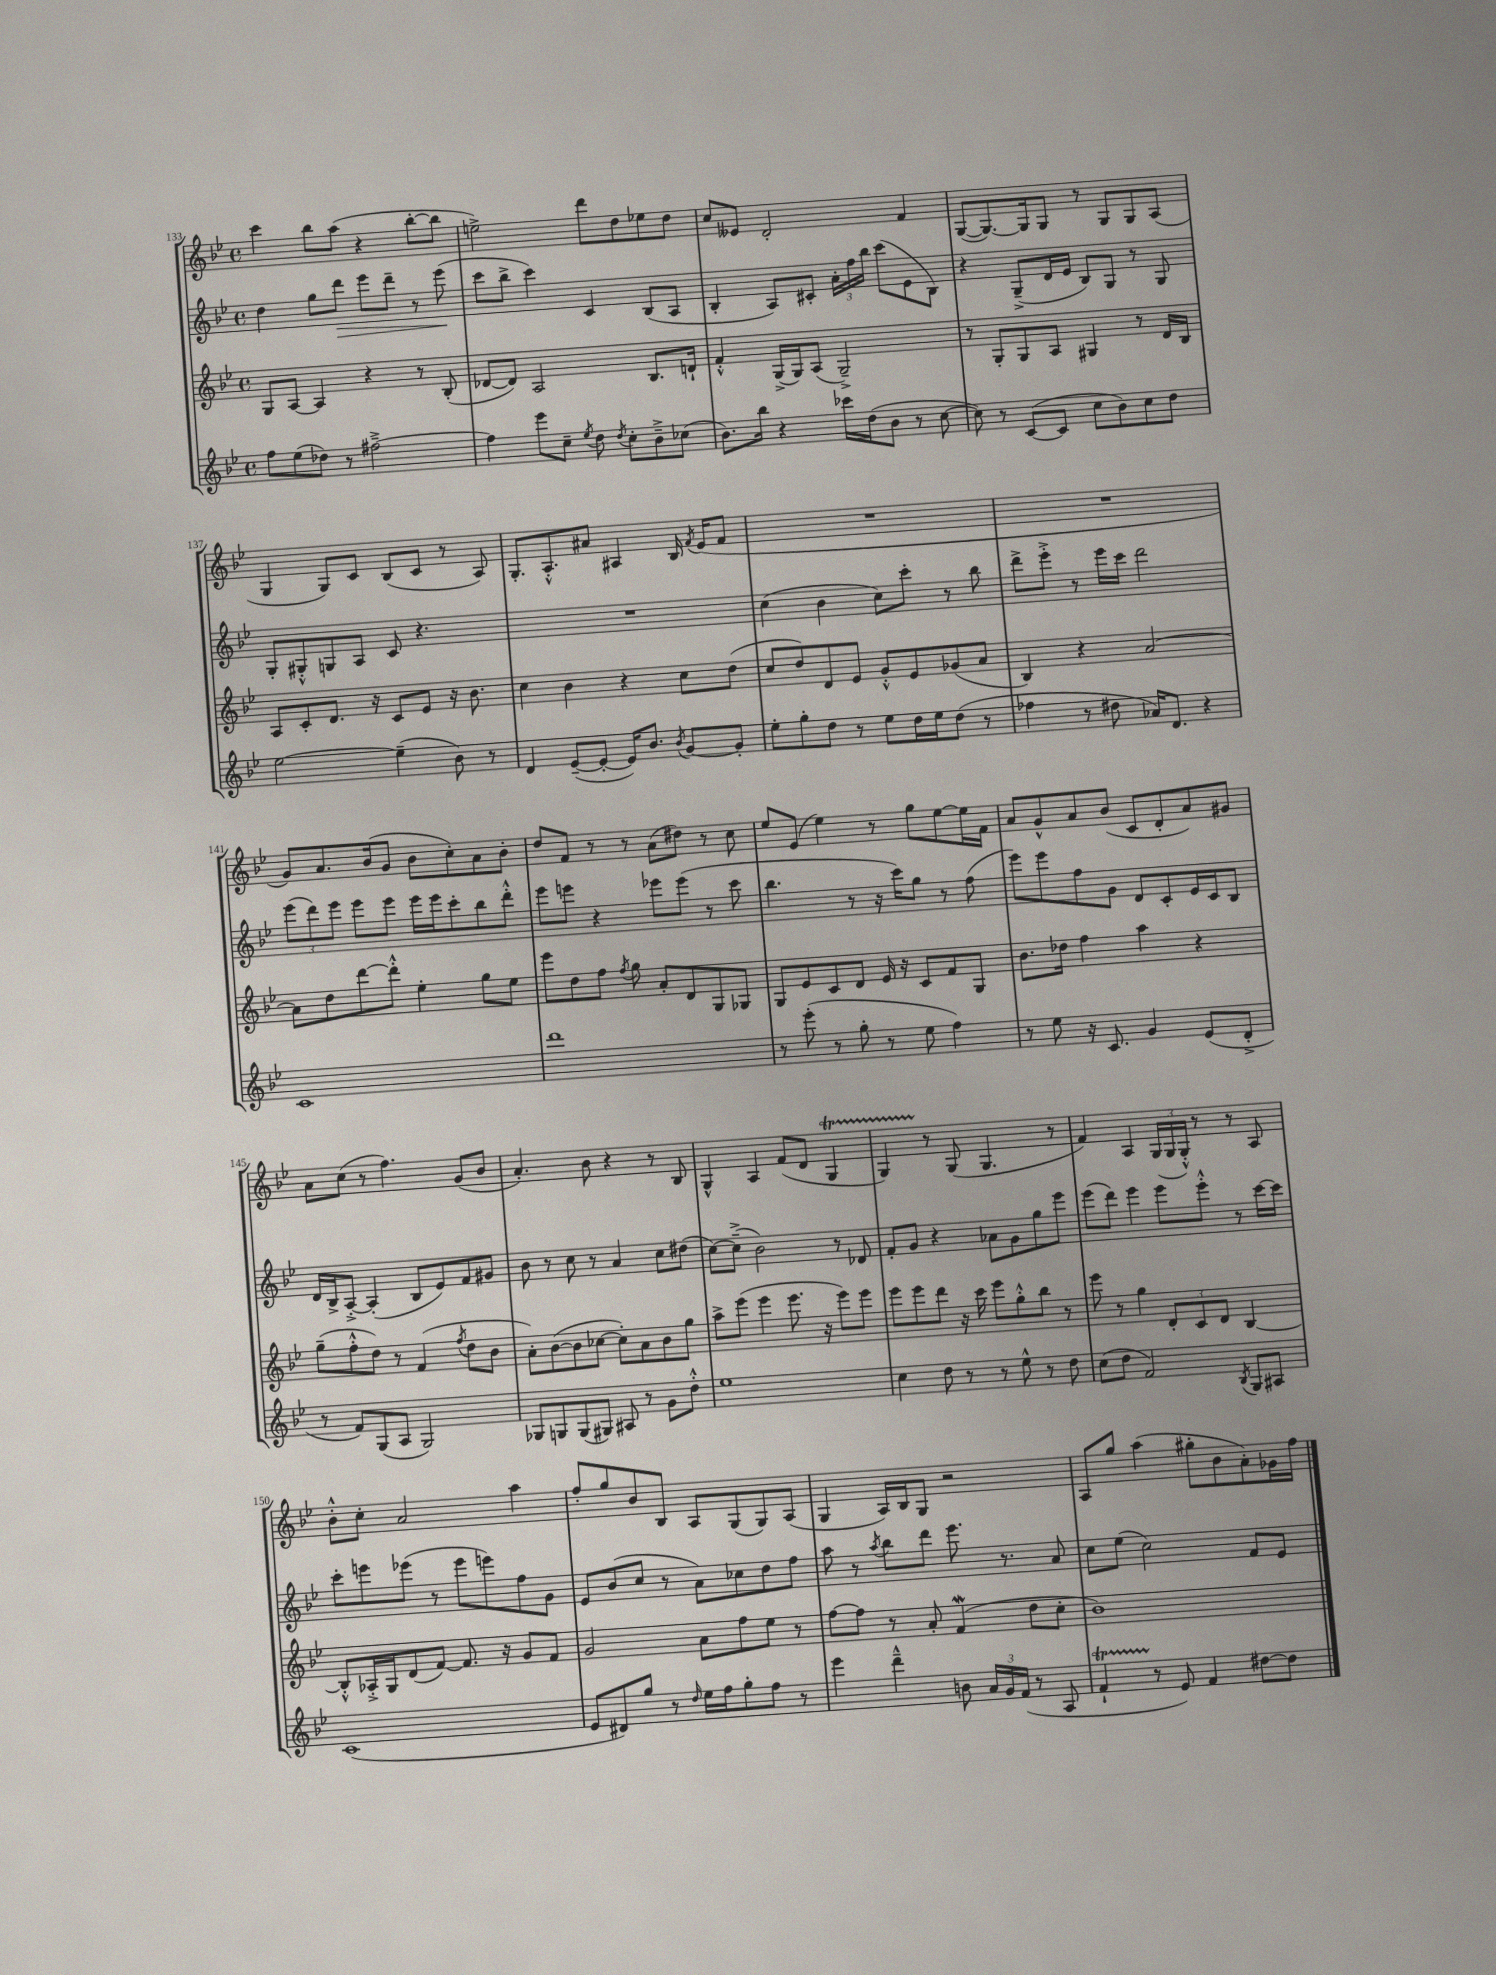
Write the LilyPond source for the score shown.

<<
\new StaffGroup <<
\new Staff = "s0" {
    \clef treble \key bes \major \defaultTimeSignature \time 4/4
    \autoBeamOff c'''4 bes''8[ a''8]( r4 bes''8[~-. bes''8] |
    e''2->) d'''8[ d''8 ees''8 d''8] |
    c''8[ eeses'8] d'2-. f'4 |
    g8[~( g8.~) g16 g8] r8 g8[ g8 a8]( |
    g4 g8[) c'8] bes8[( c'8] r8 a8) |
    g8.[-. a8.-.-^ ais'8] ais4 bes16 \acciaccatura { f'8 } ees'16[( f'8] |
    R1 |
    R1 |
    g'8[) a'8. bes'16( g'8] bes'8[ c''8-.) a'8 bes'8]-. |
    d''8[ f'8] r8 r8 a'8[( dis''8]) r8 c''8 |
    ees''8[ ees'8]( ees''4) r8 g''8[ ees''8~ ees''16 f'16] |
    a'8[ g'8-^ a'8 bes'8]( c'8[ d'8-. a'8) gis'8] |
    a'8[ c''8]( r8 f''4.) g'8[( bes'8] |
    a'4.-.) bes'8 r4 r8 bes8 |
    g4-^ a4 f'8[( d'8] g4\startTrillSpan |
    g4) r8\stopTrillSpan g8( g4. r8 |
    f'4) a4 \tuplet 3/2 { g16[( g16 g16]-.-^) } r8 r8 a8 |
    bes'8[-.-^ c''8]-. a'2 a''4 |
    f''8[-. g''8 bes'8 bes8] a8[ g8( g8) a8]( |
    g4 a16[) bes16 g8] r2 |
    a8[ g''8] a''4( gis''8[-. bes'8 a'8-.) ges'16 f''16] \bar "|." |
}
\new Staff = "s1" {
    \clef treble \key bes \major \defaultTimeSignature \time 4/4
    \autoBeamOff d''4 g''8[ d'''8]\> ees'''8[ d'''8]-- r8 ees'''8\!( |
    c'''8[ bes''8]-> c'''4) c'4 bes8[( a8] |
    bes4-. a8[) cis'8]-. \tuplet 3/2 { a'16[-. f''16 bes''16] } c'''8[( ees'8 bes8]) |
    r4 g8[--->( d'16 ees'16] bes8[) g8] r8 g8 |
    g8[-. gis8-.-^ g8 a8] c'8 r4. |
    R1 |
    c''4( bes'4 c''8[) c'''8]-. r8 bes''8 |
    d'''8[-> ees'''8]-.-> r8 ees'''16[ c'''16] d'''2 |
    \tuplet 3/2 { ees'''8[( d'''8) ees'''8] } ees'''8[ ees'''8] ees'''16[ ees'''16 c'''8-. bes''8 d'''8]-.-^ |
    ees'''8[ e'''8] r4 ees'''8[ ees'''8]( r8 c'''8 |
    bes''4. r8 r16 c'''16[) g''8] r8 f''8( |
    ees'''8[) ees'''8 f''8 g'8] d'8[ c'8-. ees'16 c'16 bes8] |
    d'16[ bes16-> a8]~-.-> a4-.( bes8[ ees'8) f'8 gis'8] |
    bes'8 r8 c''8 r8 a'4 c''8[ dis''8]( |
    c''8[~) c''8]--->( bes'2) r8 des'8 |
    f'8[-. g'8] r4 aes'8[ g'8 g''8 ees'''8] |
    ees'''8[( d'''8]) ees'''4 ees'''8[ ees'''8]-.-^ r8 c'''16[~ c'''16] |
    c'''8[-. e'''8 ees'''8]( r8 ees'''8[ e'''8) f''8 g'8] |
    ees'8[ bes'8( c''8] r8 a'8[) ces''8 d''8 f''8] |
    a''8 r8 \acciaccatura { a''8 } bes''8[ d'''8] ees'''8. r8. a'8 |
    c''8[ ees''8]( c''2) f'8[ ees'8] \bar "|." |
}
\new Staff = "s2" {
    \clef treble \key bes \major \defaultTimeSignature \time 4/4
    \autoBeamOff g8[ a8]~ a4 r4 r8 bes8-.( |
    des'8[~ des'8]) a2 bes8.[ d'16]-! |
    f'4-.-^ g16[->( g16) a8]( g2--->) |
    r8 g8[-. g8 a8] gis4 r8 d'16[ bes16] |
    a8[ c'8-. d'8.] r16 c'8[ ees'8] r16 bes'8. |
    c''4 bes'4 r4 c''8[ d''8]( |
    c''8[ d''8) d'8 ees'8] g'8[-.-^ ees'8 ges'8( a'8] |
    bes4) r4 a'2~ |
    a'8[ d''8 d'''8~ d'''8]-.-^ ees''4-. g''8[ ees''8] |
    ees'''8[ d''8 f''8] \acciaccatura { f''8 } g''8 a'8[-. d'8 g8 ges8] |
    g8[ ees'8 c'8 d'8] ees'16 r16 c'8[ f'8 g8] |
    bes'8.[ des''16] f''4 a''4 r4 |
    g''8[--( f''8-.-^ d''8]) r8 f'4( \acciaccatura { f''8 } d''8[ bes'8] |
    a'8[-.) bes'8~( bes'8 ces''8]~ ces''8[-.) a'8 bes'8 g''8] |
    a''8[-> ees'''8]( ees'''4 ees'''8. r16 ees'''8[) ees'''8] |
    ees'''8[ ees'''8 d'''8] r16 c'''16 ees'''8[ g''8-.-^ bes''8] r8 |
    ees'''8 r8 g''4 \tuplet 3/2 { d'8[-. c'8 d'8] } bes4~ |
    bes8[-.-^ aes16-.-> g16 d'8( f'8]~) f'8. r16 g'8[ f'8] |
    g'2 a'8[ f''8 ees''8] r8 |
    f''8[~ f''8] r8 a'8-. f'4\mordent( d''8[ c''8]-. |
    bes'1) \bar "|." |
}
\new Staff = "s3" {
    \clef treble \key bes \major \defaultTimeSignature \time 4/4
    \autoBeamOff f''8[ ees''8( des''8]) r8 fis''2~---> |
    fis''4 ees'''8[ c''8]-- \acciaccatura { ees''8 } d''8 \acciaccatura { d''8 } c''8[-. bes'8---> ces''8]( |
    bes'8.[) bes''16] r4 ces'''16[ d''16( bes'8] r8 c''8~ |
    c''8) r8 c'8[~( c'8] c''8[ bes'8) c''8 d''8] |
    ees''2~ ees''4--( bes'8) r8 |
    d'4 ees'8[~--( ees'8]~-. ees'16[) bes'8.] \acciaccatura { bes'8 } g'8[~ g'8]-. |
    ees''8[-. g''8-. d''8] r8 ees''8[ d''16 ees''16 d''8]( r8 |
    fes''4 r8 dis''8 aes'16[) d'8.] r4 |
    c'1 |
    d'''1 |
    r8 ees'''8-.( r8 g''8-. r8 ees''8 f''4) |
    r8 ees''8 r16 c'8. g'4 ees'8[( d'8]-.-> |
    r8 f'8[) g8( a8] g2) |
    ges8[ g8 g8( gis8]) ais8 r8 g'8[ d''8]-.-^ |
    ees''1 |
    c''4 d''8 r8 r8 ees''8-^ r8 d''8 |
    c''8[( d''8] f'2) \acciaccatura { bes8 } g8[ ais8] |
    c'1( |
    ees'8[ dis'8) g''8] r8 \grace { d''16 } ees''16[ f''16 g''8-. f''8] r8 |
    ees'''4 d'''4---^ b'8 \tuplet 3/2 { a'16[ g'16 f'16]( } r8 a8 |
    f'4-!\startTrillSpan r8\stopTrillSpan ees'8) f'4 dis''8[~ dis''8] \bar "|." |
}
>>
>>
\layout { \context { \Score currentBarNumber = #133 } }
